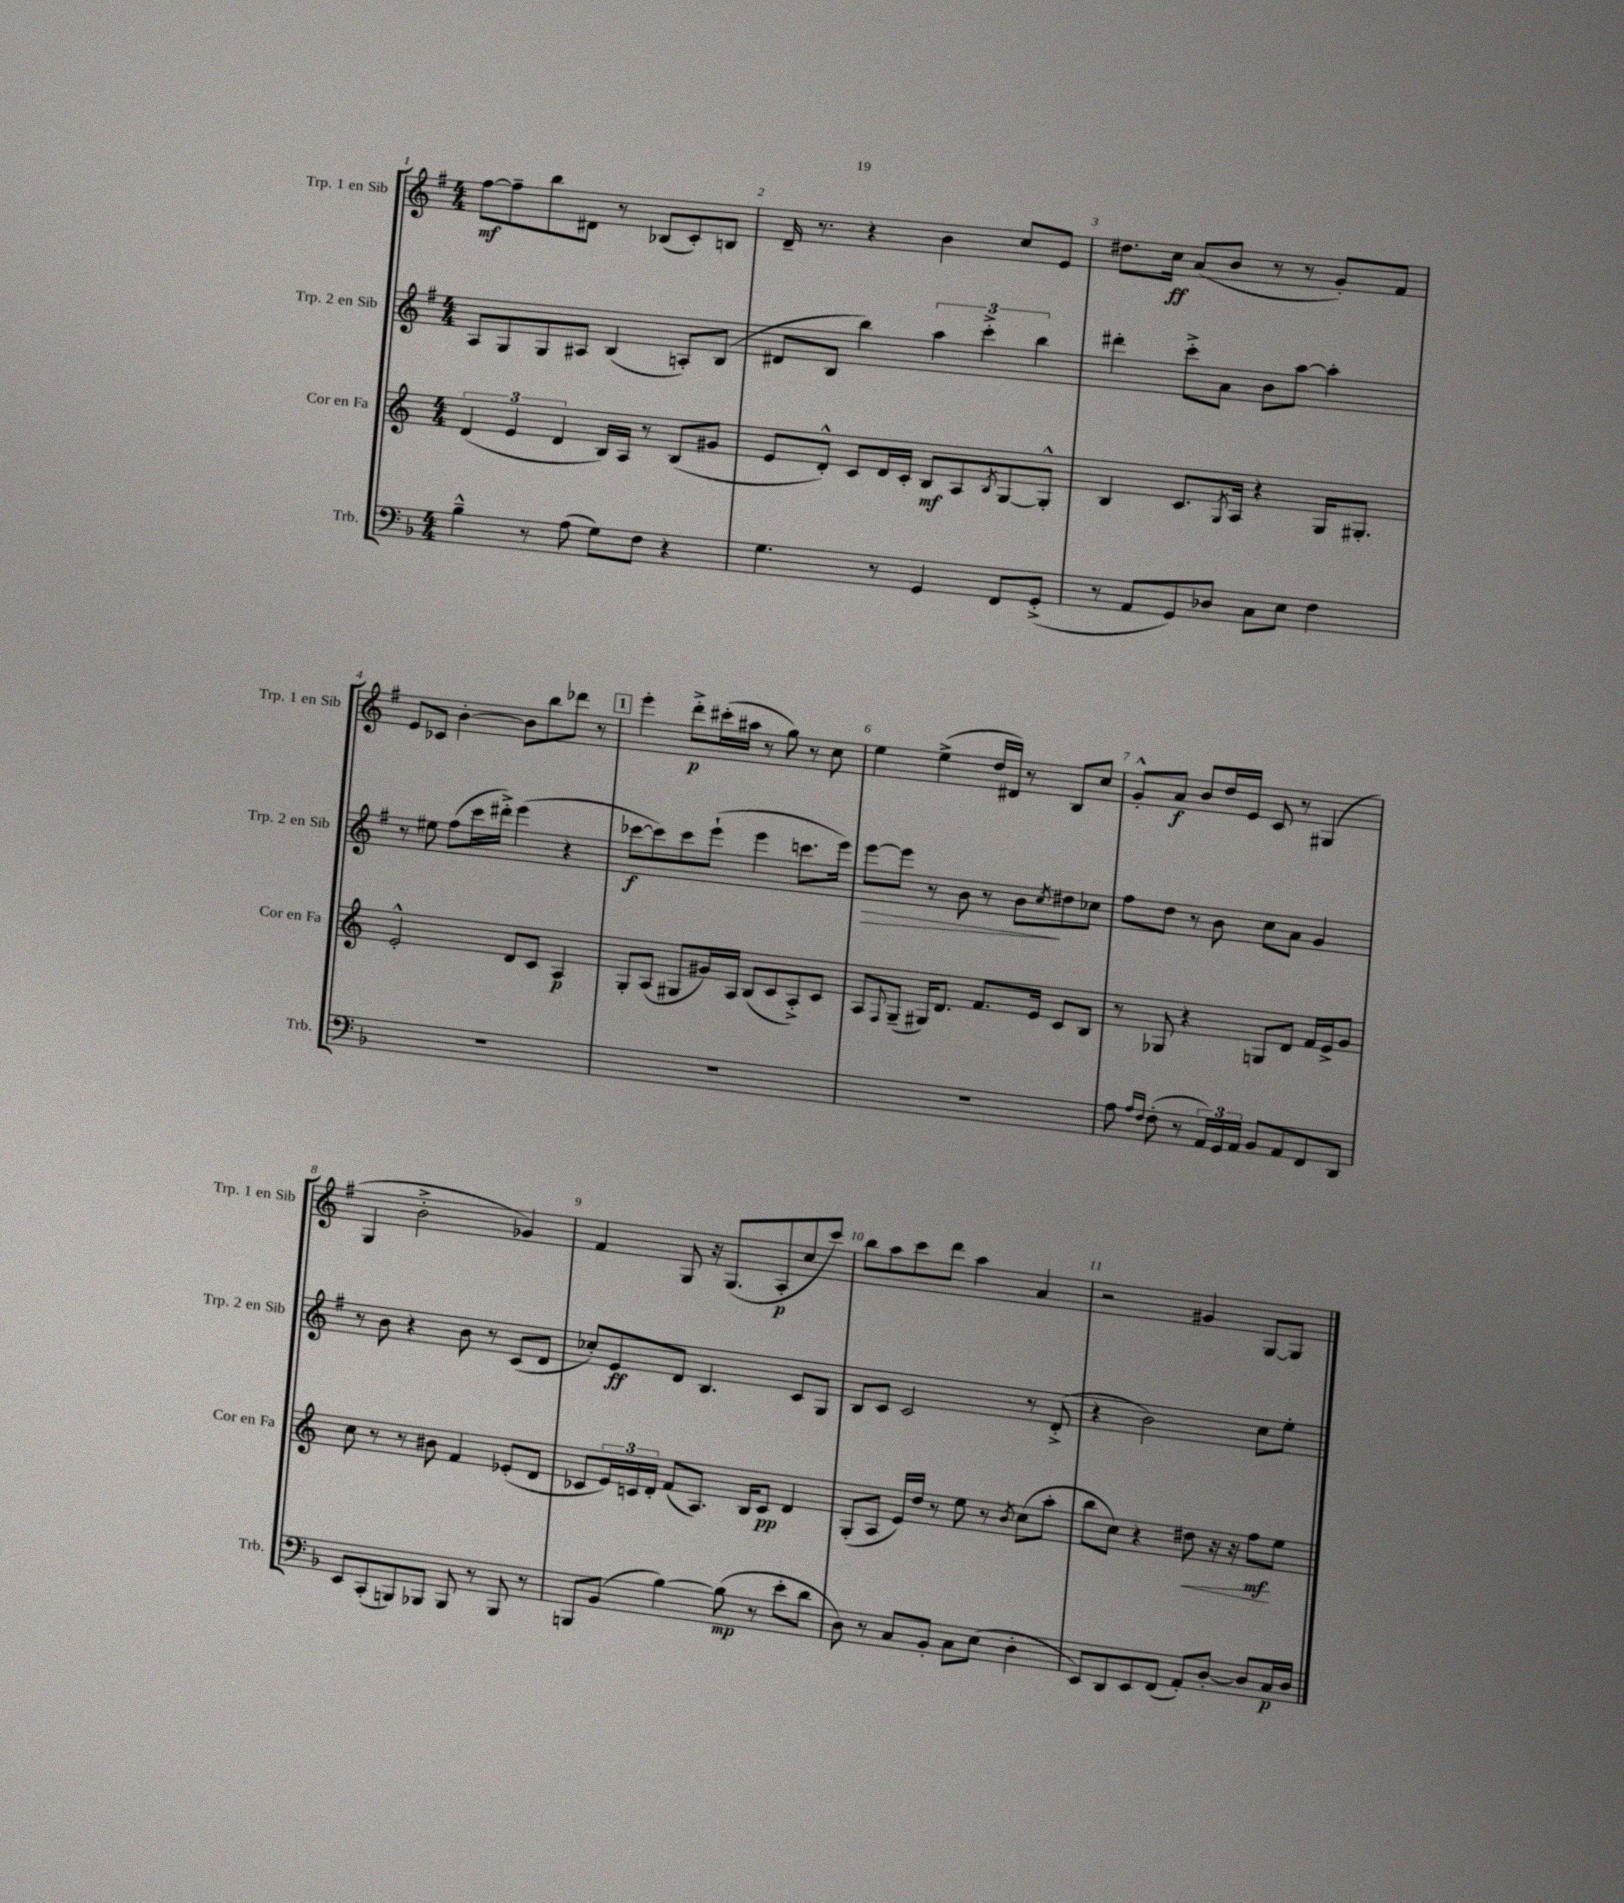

**kern	**kern	**kern	**kern
*staff4	*staff3	*staff2	*staff1
*clefF4	*clefG2	*clefG2	*clefG2
*k[b-]	*k[]	*k[f#]	*k[f#]
*M4/4	*M4/4	*M4/4	*M4/4
4B-~^^	(6d	8A	[8ff#
.	.	8G	8ff#~]
.	6e	.	.
8r	.	8G	8bb
.	6d	.	.
(8A	.	8A#	8d#
8G)	16B)	(4B	8r
.	16A	.	.
8F	8r	.	(8B-
4r	(8B	8A')	8c')
.	8g#	(8B	8B
=	=	=	=
4.G	8e	8d#	16d~
.	.	.	8.r
.	8d'^^)	8B	.
.	8c	4bb)	4r
8r	16d	.	.
.	16c'	.	.
4GG	8B	6aa	4b
.	8A	.	.
.	.	6ccc'^	.
.	8qB	.	.
8FF	[8G	.	8cc
.	.	6bb	.
(8GG'^	8G'^^]	.	8e
=	=	=	=
8r	4B	4ddd#'	8.dd#
8AA	.	.	.
.	.	.	16cc
8GG)	8.c	8ccc'^	(8a
8D-	.	8a	8b
.	8qG	.	.
.	16A	.	.
8C	4r	8b	8r
8E	.	[8aa	8r
4F	16G	4aa']	8g')
.	8.G#'	.	.
.	.	.	8f#
=	=	=	=
1r	2e'^^	8r	8e
.	.	8ee#	8c-
.	.	(8ff#	[4b'
.	.	16ccc	.
.	.	16ddd#'^)	.
.	8d	(4eee	8b]
.	8c	.	8bb
.	4A	4r	8ddd-
.	.	.	8r
=	=	=	=
1r	8G'	[8ccc-	4eee'
.	(8A	8ccc-])	.
.	8G#	8ccc-	8ddd'^
.	16g#)	(8eee`	(16ccc#'
.	16A	.	16aa#
.	(8B	4eee	8r
.	8c	.	8gg)
.	8A'^)	8.ccc	8r
.	8c	.	8cc
.	.	16eee)	.
=	=	=	=
1r	8A	[8eee	4ee
.	8qqF	.	.
.	(8G~	8eee]	.
.	16G#)	8r	(4ee^
.	8.d	.	.
.	.	8b	.
.	8.f	8r	16dd
.	.	.	16d#)
.	.	8b	8r
.	16e	.	.
.	.	8qcc	.
.	8c	8dd#	8B
.	8B	8cc-	8cc
=	=	=	=
8A	8r	8ff#	8g'^^
16qqA	.	.	.
16qqF	.	.	.
(8F'	8G-	8dd	8a
8r	4r	8r	8b
24AA)	.	8b	16dd
24GG	.	.	.
.	.	.	16e
24AA	.	.	.
8BB-	8G	8cc	8c
8AA	8d	8a	8r
8FF	16f	4g	(4G#
.	16e^	.	.
8DD	8g	.	.
=	=	=	=
8EE	8cc	8r	4G
(8CC'	8r	8b	.
8BBB)	8r	4r	2b'^
8BBB-	8b#	.	.
8BBB-	4f	8b	.
8r	.	8r	.
8BBB-	(8e-'	(8c	4g-)
8r	8d	8d	.
=	=	=	=
8BBB	8c-	8cc-')	4f#
(8BB-	24e)	8e	.
.	24c	.	.
.	24d'	.	.
[4B-)	(8f	8d	8G
.	8.A)	4.B	16r
.	.	.	(8.G
(8B-]	.	.	.
.	16B	.	.
8r	8c	.	8A'
8e'	4d	8c	8cc
8d	.	8G	8ccc)
=	=	=	=
8D)	(8G'	8B	8bb
8r	8A	8c	8aa
8C	16e)	2c	8ccc
.	16dd	.	.
8BB-'	8r	.	8ddd
8C	8ee	.	4aa
(8E	8r	.	.
.	8qb	.	.
4D'	(8cc	8r	4a
.	8aa'	(8d'^	.
=	=	=	=
8EE)	8bb	4r	2r
8DD	8cc)	.	.
8EE	4r	2b)	.
(8FF	.	.	.
8AA')	8dd#	.	4g#
[8D'	16r	.	.
.	16r	.	.
8D]	8ff	8cc	[8G
16C	8ee	8ee'	8G]
16D	.	.	.
==	==	==	==
*-	*-	*-	*-
